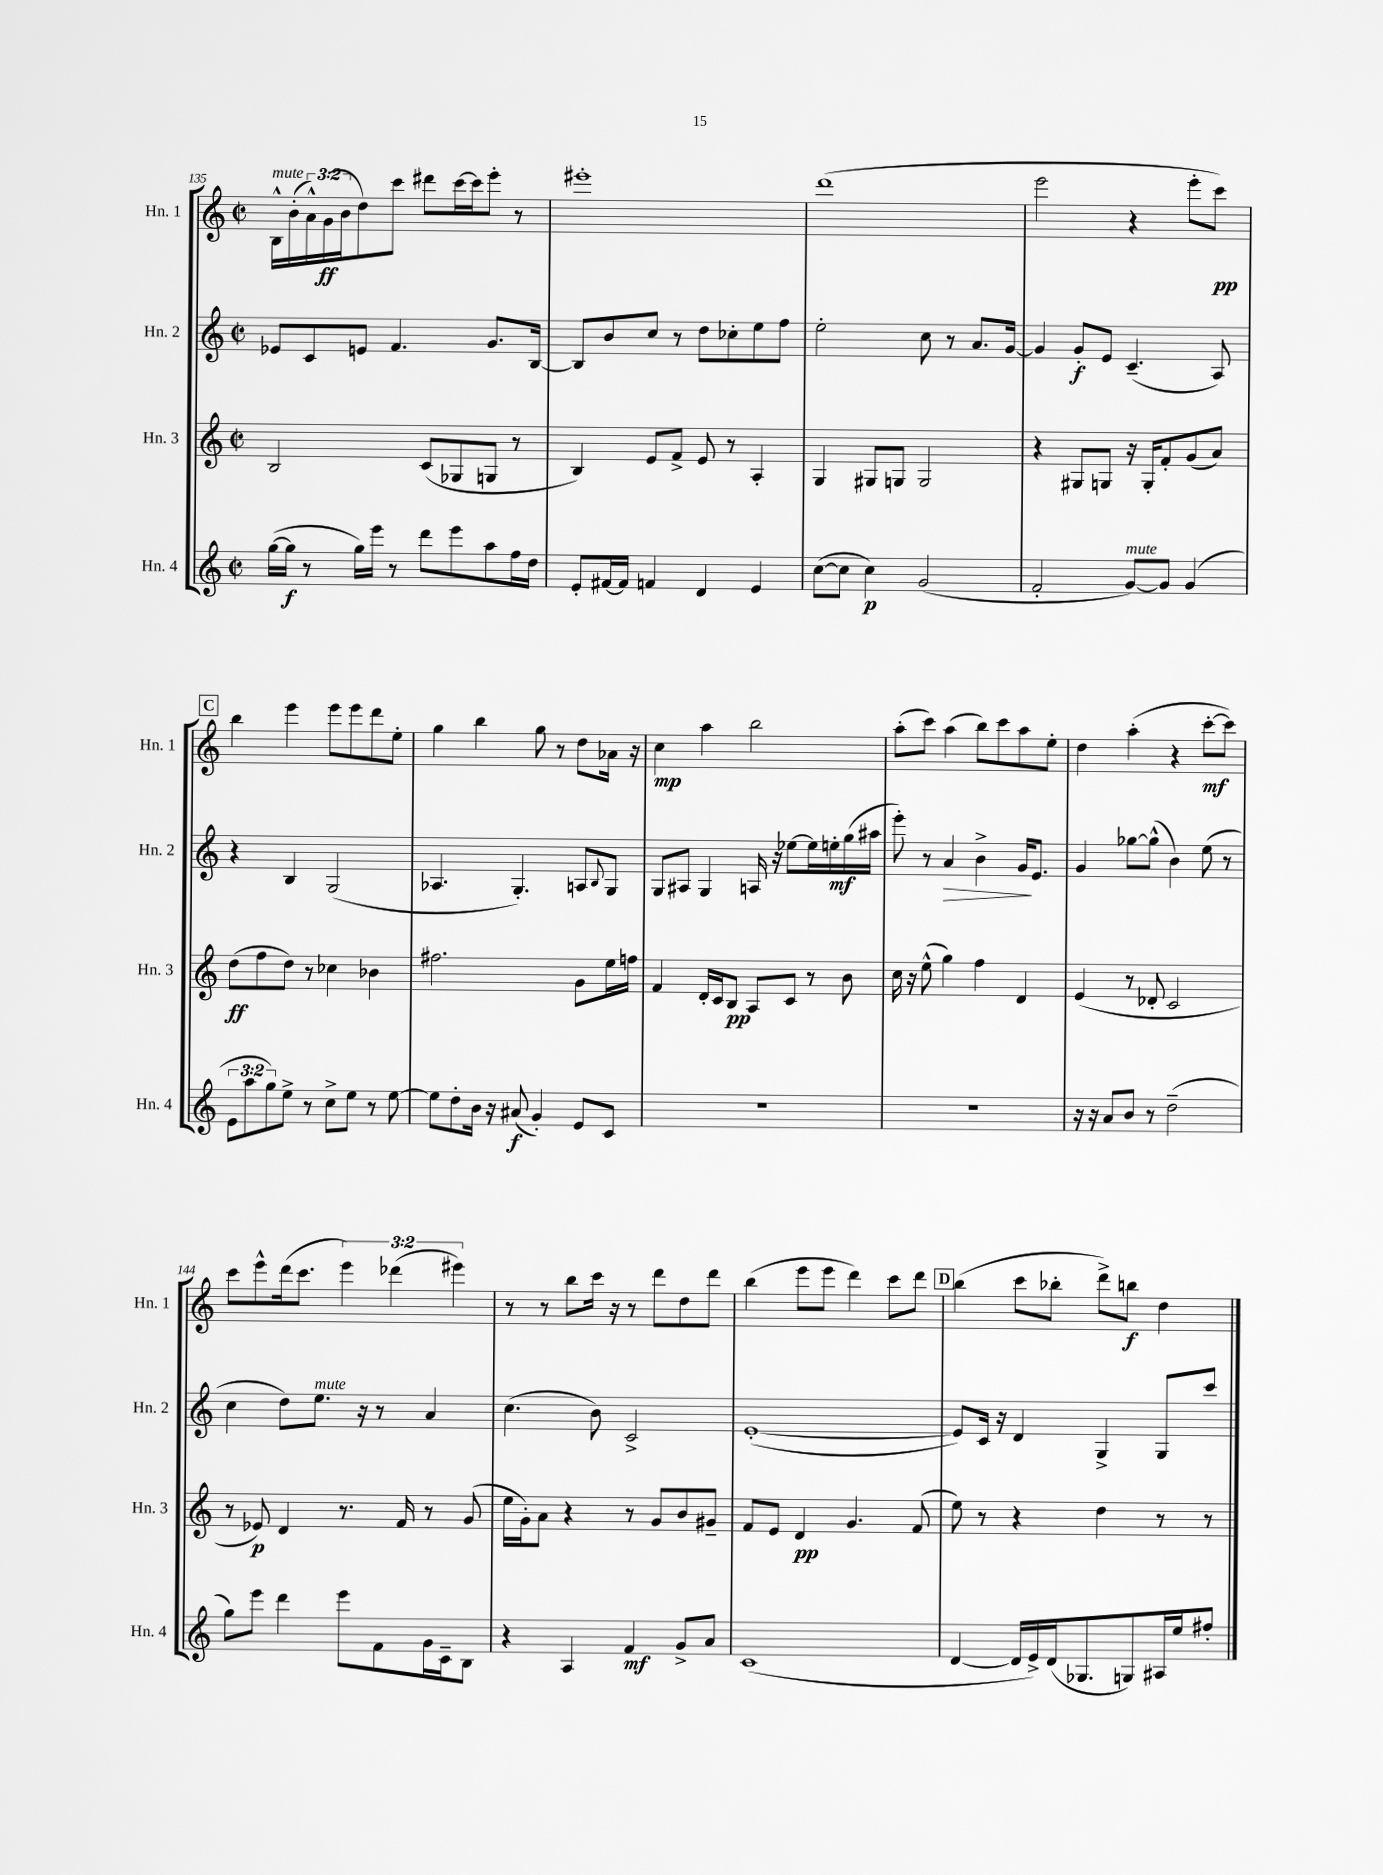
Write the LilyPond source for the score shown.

<<
\new StaffGroup <<
\new Staff = "s0" \with { instrumentName = "Hn. 1" shortInstrumentName = "Hn. 1" } {
    \clef treble \key c \major \defaultTimeSignature \time 2/2 \override Staff.TupletNumber.text = #tuplet-number::calc-fraction-text
    b16-^^\markup { \italic "mute" } b'16-.( \tuplet 3/2 { a'16-^) g'16\ff( b'16 } d''8) c'''8 dis'''8 c'''16~ c'''16 e'''8-. r8 |
    eis'''1-. |
    d'''1( |
    e'''2 r4 e'''8-. c'''8\pp) |
    \mark \markup { \box "C" } b''4 e'''4 e'''8 e'''8 d'''8 e''8-. |
    g''4 b''4 g''8 r8 d''8 aes'16 r16 |
    c''4\mp a''4 b''2 |
    a''8-.( c'''8) a''4( b''8) c'''8 a''8 e''8-. |
    d''4 a''4-.( r4 c'''8~-.\mf c'''8) |
    c'''8 e'''8-^ d'''16( c'''8. \tuplet 3/2 { e'''4) des'''4( eis'''4) } |
    r8 r8 b''8 c'''16 r16 r8 d'''8 d''8 d'''8 |
    b''4( e'''8 e'''8 d'''4) c'''8 d'''8 |
    \mark \markup { \box "D" } b''4( c'''8 bes''8-. d'''8->) b''8\f d''4 \bar "|." |
}
\new Staff = "s1" \with { instrumentName = "Hn. 2" shortInstrumentName = "Hn. 2" } {
    \clef treble \key c \major \defaultTimeSignature \time 2/2
    ees'8 c'8 e'8 f'4. g'8. b16~ |
    b8 b'8 c''8 r8 d''8 ces''8-. e''8 f''8 |
    e''2-. c''8 r8 a'8. g'16~ |
    g'4 g'8-.\f e'8 c'4.--( a8) |
    \mark \markup { \box "C" } r4 b4 g2( |
    aes4. g4.-.) a8 \appoggiatura { b8 } g8 |
    g8 ais8 g4 a16 r16 ees''8~ ees''16 e''16-.\mf g''16( ais''16 |
    e'''8-.) r8 a'4\> b'4-> g'16\! e'8. |
    g'4 ges''8~ ges''8-^( b'4) e''8( r8 |
    c''4 d''8) e''8.^\markup { \italic "mute" } r16 r8 a'4 |
    c''4.( b'8) c'2-> |
    e'1~-.( |
    \mark \markup { \box "D" } e'8) c'16 r16 d'4 g4-> g8 c'''8 \bar "|." |
}
\new Staff = "s2" \with { instrumentName = "Hn. 3" shortInstrumentName = "Hn. 3" } {
    \clef treble \key c \major \defaultTimeSignature \time 2/2
    b2 c'8( ges8 g8 r8 |
    b4) e'8 f'8-> e'8 r8 a4-. |
    g4 gis8 g8 g2 |
    r4 gis8 g8 r16 g16-. f'8-. g'8( a'8) |
    \mark \markup { \box "C" } d''8\ff( f''8 d''8) r8 ces''4 bes'4 |
    fis''2. g'8 e''16 f''16 |
    f'4 d'16-. c'16 b8\pp a8 c'8 r8 b'8 |
    c''16 r16 e''8-^( g''4) f''4 d'4 |
    e'4( r8 des'8-. c'2 |
    r8 ees'8\p) d'4 r8. f'16 r8 g'8( |
    e''16 g'16-.) a'8 r4 r8 g'8 b'8 gis'8-- |
    f'8 e'8 d'4\pp g'4. f'8( |
    \mark \markup { \box "D" } e''8) r8 r4 d''4 r8 r8 \bar "|." |
}
\new Staff = "s3" \with { instrumentName = "Hn. 4" shortInstrumentName = "Hn. 4" } {
    \clef treble \key c \major \defaultTimeSignature \time 2/2 \override Staff.TupletNumber.text = #tuplet-number::calc-fraction-text
    g''16~( g''16\f r8 g''16) e'''16 r8 d'''8 e'''8 a''8 f''16 d''16 |
    e'8-. fis'16~ fis'16 f'4 d'4 e'4 |
    c''8~( c''8 c''4\p) g'2( |
    f'2-. g'8~^\markup { \italic "mute" }) g'8 g'4( |
    \mark \markup { \box "C" } \tuplet 3/2 { e'8 a''8 g''8) } e''8-> r8 c''8-> e''8 r8 e''8~ |
    e''8 d''8-. b'16 r16 ais'8\f( g'4-.) e'8 c'8 |
    R1 |
    R1 |
    r16 r16 a'8 b'8 r8 d''2--( |
    g''8) e'''8 d'''4 e'''8 f'8 g'16 c'16-- b8 |
    r4 a4 f'4\mf g'8-> a'8 |
    c'1( |
    \mark \markup { \box "D" } d'4~ d'16 e'16->) d'16( ges8. g8) ais16 e''16 fis''8-. \bar "|." |
}
>>
>>
\layout { \context { \Score currentBarNumber = #135 } }
